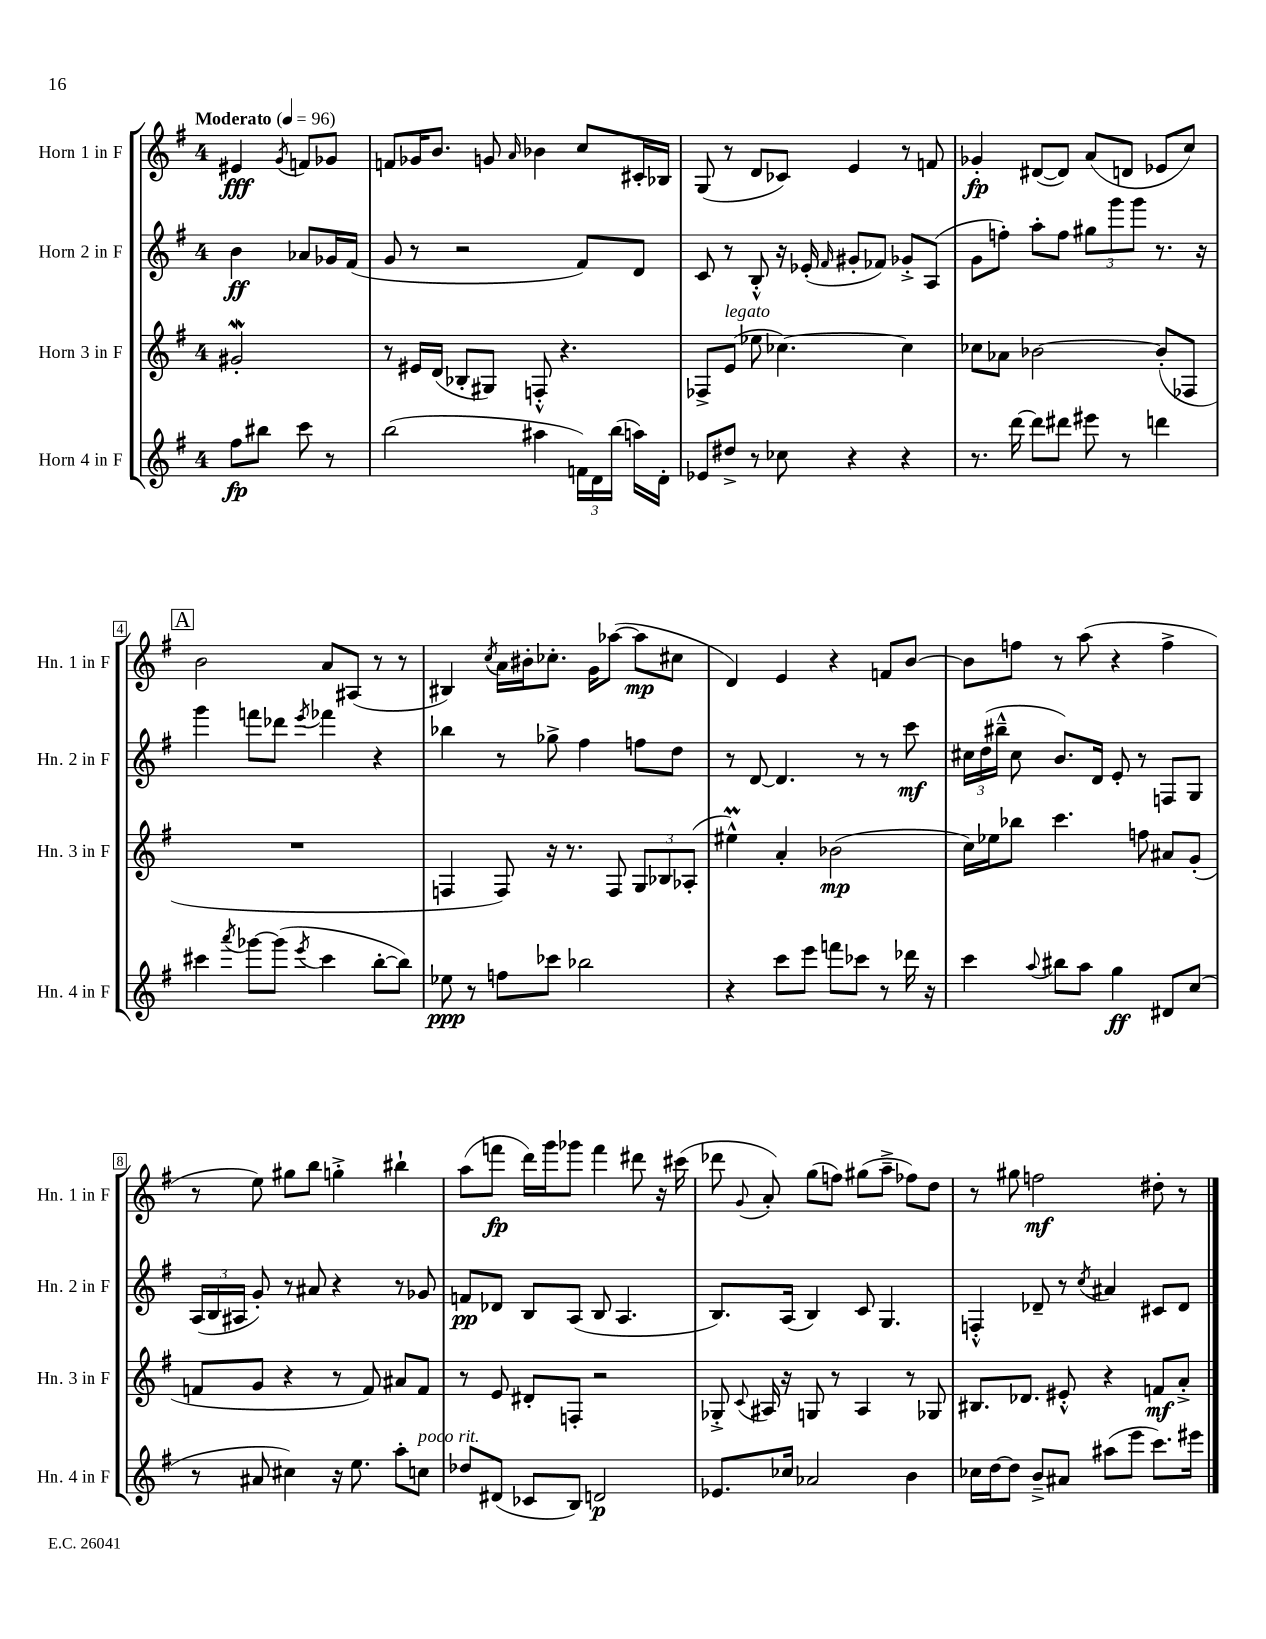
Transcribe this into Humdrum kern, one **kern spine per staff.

**kern	**kern	**kern	**kern
*staff4	*staff3	*staff2	*staff1
*clefG2	*clefG2	*clefG2	*clefG2
*k[f#]	*k[f#]	*k[f#]	*k[f#]
*M4/4	*M4/4	*M4/4	*M4/4
*MM96	*MM96	*MM96	*MM96
8ff#	2g#'	4b	4e#
8bb#	.	.	.
.	.	.	8qg
8ccc	.	8a-	8f
8r	.	16g-	8g-
.	.	(16f#	.
=	=	=	=
(2bb	8r	8g	8f
.	16e#	8r	16g-
.	(16d	.	8.b
.	8B-'	2r	.
.	8G#)	.	8g
.	.	.	16qqa
4aa#	8F'^^	.	4b-
.	4.r	.	.
24f)	.	8f#)	8cc
24d	.	.	.
(24bb	.	.	.
16aa)	.	8d	16c#'
16d'	.	.	16B-
=	=	=	=
8e-	8F-^	8c	(8G
8dd#^	(8e	8r	8r
8r	8ee-	8B'^^	8d
8cc-	[4.cc-)	16r	8c-)
.	.	(16e-'	.
.	.	16qqf#	.
4r	.	8g#'	4e
.	.	8f-)	.
4r	4cc-]	8g-'^	8r
.	.	(8A	8f
=	=	=	=
8.r	8cc-	8g	4g-'
.	8a-	8ff')	.
[16ddd	.	.	.
8ddd]	[2b-	8aa'	([8d#
8ddd#	.	8ff	8d#])
8eee#	.	12gg#	(8a
.	.	12ggg	.
8r	.	.	8d
.	.	12ggg	.
4ddd	(8b-']	8.r	8e-
.	8F-	.	8cc)
.	.	16r	.
=	=	=	=
4ccc#	1r	4ggg	2b
8qaaa	.	.	.
[8ggg-	.	8fff	.
(8ggg-]	.	8ddd-	.
8qeee	.	8qeee	.
4ccc#	.	4fff-	8a
.	.	.	(8A#
[8bb'	.	4r	8r
8bb])	.	.	8r
=	=	=	=
8ee-	4F	4bb-	4B#)
8r	.	.	.
.	.	.	8qcc
8ff	8F)	8r	16a
.	.	.	16b#'
8ccc-	16r	8gg-^	8.cc-'
.	8.r	.	.
2bb-	.	4ff#	.
.	.	.	16g
.	8F	.	([8aa-
.	12G	8ff	8aa-]
.	12B-	.	.
.	.	8dd	8cc#
.	(12A-'	.	.
=	=	=	=
4r	4ee#^^)	8r	4d)
.	.	[8d	.
8ccc	4a'	4.d]	4e
8eee	.	.	.
8fff	(2b-	.	4r
8ccc-	.	8r	.
8r	.	8r	8f
16ddd-	.	8ccc	[8b
16r	.	.	.
=	=	=	=
4ccc	16cc)	24cc#	8b]
.	.	(24dd	.
.	16ee-	.	.
.	.	24bb#~^^	.
.	8bb-	8cc#	8ff
8qqaa	.	.	.
8bb#	4.ccc	8.b)	8r
8aa	.	.	(8aa
.	.	16d	.
4gg	.	8e'	4r
.	8ff	8r	.
8d#	8a#	8F	4ff^
(8cc	(8g'	8G	.
=	=	=	=
8r	8f	(24A	8r
.	.	24B	.
.	.	24A#	.
8a#	8g	8g')	8ee)
4cc#)	4r	8r	8gg#
.	.	8a#	8bb
16r	8r	4r	4gg'^
8.ee	.	.	.
.	8f)	.	.
8aa'	8a#	8r	4bb#`
8cc	8f	8g-	.
=	=	=	=
8dd-	8r	8f	(8aa
(8d#	8e	8d-	8fff
8c-	8d#'	8B	16ddd)
.	.	.	16ggg
8B)	8F'	(8A	8ggg-
2d	2r	8B	4fff
.	.	4.A	.
.	.	.	8ddd#
.	.	.	16r
.	.	.	(16ccc#
=	=	=	=
8.e-	8G-'^	8.B)	8ddd-
.	8qqc	.	8qqg
.	16A#	.	8a')
16cc-	16r	(16A	.
2a-	8G	4B)	(8gg
.	8r	.	8ff)
.	4A#	8c	(8gg#
.	.	4.G	8aa~^
4b	8r	.	8ff-)
.	8G-	.	8dd
=	=	=	=
16cc-	8.B#	4F'^^	8r
[16dd	.	.	.
8dd]	.	.	8gg#
.	8.d-	.	.
8b~^	.	8d-~	2ff
8a#	8e#'^^	8r	.
.	.	8qcc	.
(8aa#	4r	4a#	.
8eee	.	.	.
8.ccc)	8f	8c#	8dd#'
.	8a'^	8d-	8r
16eee#	.	.	.
==	==	==	==
*-	*-	*-	*-
